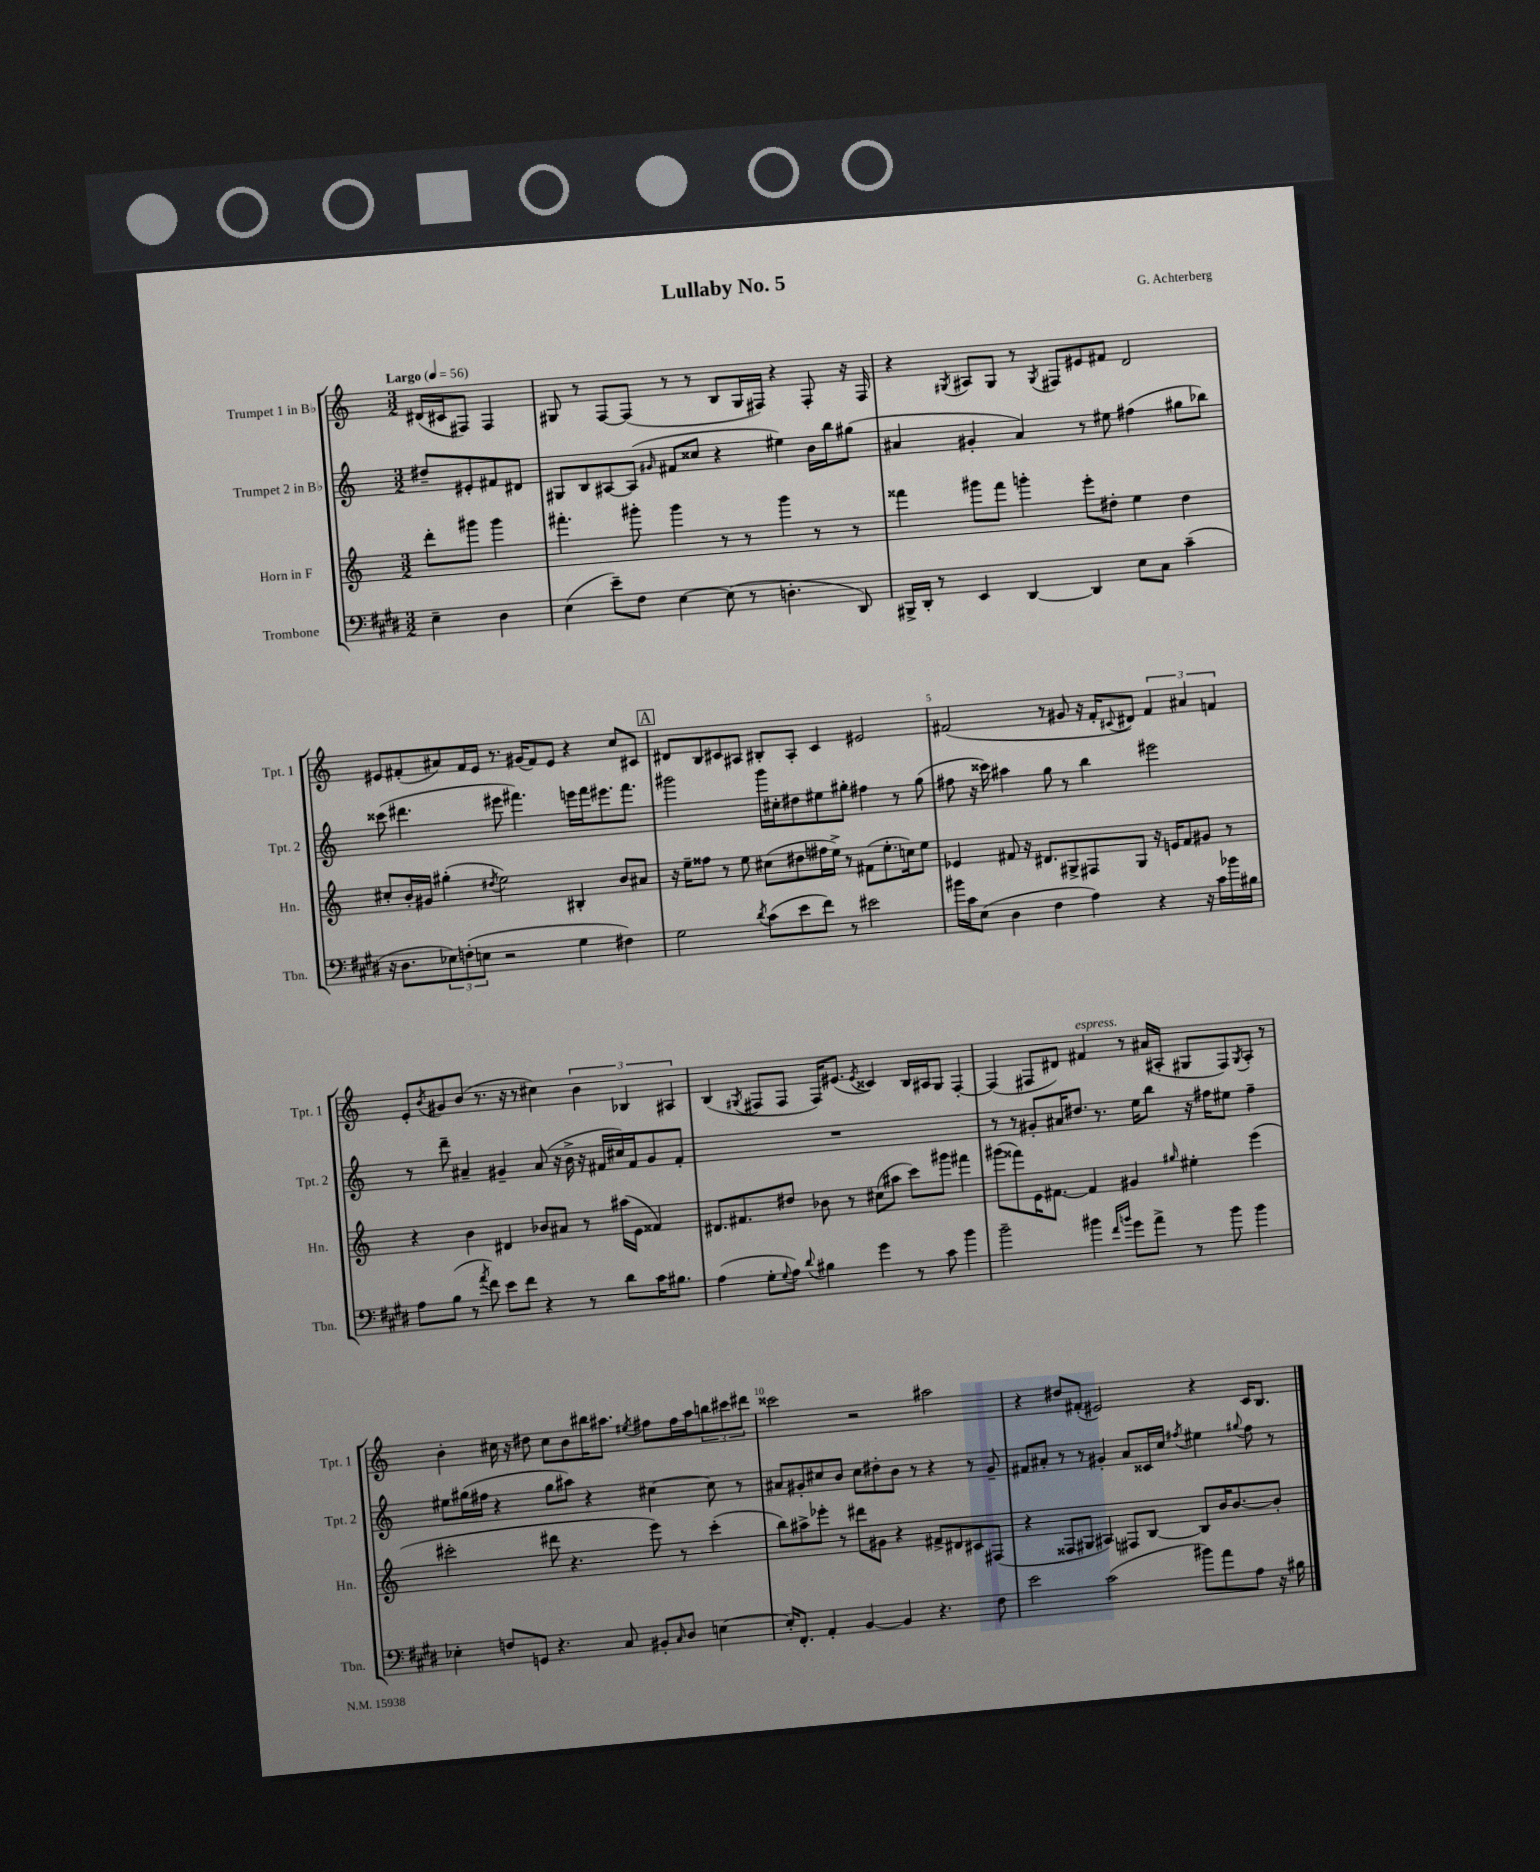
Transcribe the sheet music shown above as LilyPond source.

\header { title = "Lullaby No. 5" composer = "G. Achterberg" }
<<
\new StaffGroup <<
\new Staff = "s0" \with { instrumentName = "Trumpet 1 in Bb" shortInstrumentName = "Tpt. 1" } {
    \clef treble \key c \major \numericTimeSignature \time 3/2 \partial 2 \tempo "Largo" 4 = 56
    dis'16( cis'16 fis8) fis4 |
    gis8 r8 f8~ f8( r8 r8 b8 gis16 fis16) r4 fis8-. r16 fis16 |
    r4 \acciaccatura { gis8 } ais8 gis8 r8 \acciaccatura { gis8 } fis8 eis'8 fis'8 d'2 |
    eis'8 fis'8-.( ais'8) fis'16 eis'16 r8. gis'16( fis'8) eis'8 r4 c''8 cis'8 |
    \mark \markup { \box "A" } dis'8 b8 cis'8 ais8 bis8-. ais8-. cis'4 eis'2 |
    fis'2( r8 gis'8 r16 fis'16-. \appoggiatura { cis'8 } dis'8) \tuplet 3/2 { fis'4 ais'4 f'4 } |
    e'8-. \acciaccatura { b'8 } gis'8 b'8( r8. r16 r8 cis''4) \tuplet 3/2 { b'4 bes4 ais4 } |
    b4( \acciaccatura { gis8 } fis8 fis8 fis16) eis'8.( \acciaccatura { eis'8 } cisis'4) b16 ais16 gis8 fis4~-. |
    fis4( fis8 dis'8) fis'4^\markup { \italic "espress." } r8 ais'16( ais16-. gis8 fis8) \acciaccatura { gis8 } ais8-. r8 |
    b'4-. cis''16 r16 dis''8 cis''8 b'8 bis''16 ais''8. \acciaccatura { eis''8 } fis''8 fis''16 ais''16 \tuplet 3/2 { b''8 cis'''8 dis'''8 } |
    cisis'''2 r2 ais''2 |
    r4 dis''8 fis'8-.( eis'2) r4 c'16 b8. \bar "|." |
}
\new Staff = "s1" \with { instrumentName = "Trumpet 2 in Bb" shortInstrumentName = "Tpt. 2" } {
    \clef treble \key c \major \numericTimeSignature \time 3/2 \partial 2
    dis''8-- eis'8-. fis'8 dis'8 |
    gis8 b8 ais8~ ais8( \grace { gis'16 } fis'8 cisis''8 r4 eis''4) b'16 b''16 gis''8( |
    ais'4 gis'4-. ais'4) r8 eis''8 fis''4( gis''8 bes''8) |
    cisis'''8( dis'''4. eis'''8 fis'''4.) e'''16 fis'''16 eis'''8. fis'''8. |
    \mark \markup { \box "A" } gis'''2 gis'''16 cis''16-. dis''8 eis''8 gis''8-. fis''4 r8 gis''8( |
    fis''8 r16 cisis'''16) ais''4 g''8 r8 b''4 eis'''2 |
    r8 d'''8-- ais'4-- gis'4-- ais'8( r16 b'16-> r16 fis'16 cis''16) fis'16 gis'8 fis'8-. |
    R1. |
    r8 r8 gis'8-. ais'16 dis''8. r8. e''16 b''8 r16 fis''16 eis''8 fis''4-- |
    eis''8 gis''16( fis''16 r4 gis''8 ais''8) r4 cis''4~ cis''8 r8 |
    ais'8 gis'8-. cis''8 b'8 cis''8 dis''8-. b'8 r8 r4 r8 gis'8-- |
    fis'8 ais'8-. r8 r8 gis'4-. ais'8 cisis'16 c''16 \acciaccatura { fis''8 } eis''4 \appoggiatura { gis''8 } fis''8 r8 \bar "|." |
}
\new Staff = "s2" \with { instrumentName = "Horn in F" shortInstrumentName = "Hn." } {
    \clef treble \key c \major \numericTimeSignature \time 3/2 \partial 2
    d'''8-. gis'''8 gis'''4 |
    fis'''4.-. gis'''8-. gis'''4 r8 r8 gis'''4 r8 r8 |
    fisis'''4 gis'''8 fisis'''8 g'''4-. e'''8-. dis''8-. e''4 dis''4 |
    cis''8-. b'16-. gis'16 gis''4-.( \acciaccatura { dis''8 } e''2) bis4-. b'8 ais'8 |
    \mark \markup { \box "A" } r16 e''16-- fisis''8 r8 e''8 cis''8( dis''8 fis''16 e''16->) r8 fis'8( e''8.-. c''16) e''8 |
    ees'4 fis'8 r16 dis'8. gis8-> fis8 gis8 r16 e'16 fis'8 gis'8 r8 |
    r4 b'4 dis'4 bes'8 ais'8 r8 ais''16( e'16 fisis'4) |
    dis'8. fis'8. dis''8 bes'8 r8 cis''8( ais''8 c'''8) gis'''8 fis'''4 |
    gis'''8( fisis'''8) e'16 fis'8.~ fis'4 gis'4 \grace { gis''16 } eis''4-. e'''4( |
    cis'''2-. dis'''8 r4. e'''8) r8 cis'''4-.( |
    b''8) ais''8-> ees'''8-. r8 dis'''8 gis'8 r4 fis'8-> dis'8 cis'8 fis8( |
    r4 fisis8 gis8 ais4) fis8 b8~ b8 b'16 b'8.~ b'8-. \bar "|." |
}
\new Staff = "s3" \with { instrumentName = "Trombone" shortInstrumentName = "Tbn." } {
    \clef bass \key e \major \numericTimeSignature \time 3/2 \partial 2
    e4-- dis4 |
    e4( e'8--) fis8 e4~ e8( r8 d4.-. dis,8) |
    bis,,16-> dis,16-. r8 e,4 dis,4~ dis,4 e8 cis8 cis'4--( |
    r16 dis8. \tuplet 3/2 { ees8) f8-.( e8 } r2 gis4 fis4) |
    \mark \markup { \box "A" } gis2 \acciaccatura { dis'8 } cis'8( e'8 fis'8) r8 eis'2 |
    bis'16 cis'16 e8( dis4 fis4 a4) r4 r16 cis'16 bes'16 bis16 |
    a8 b8( r8 \acciaccatura { a'8 } fis'8) e'8 fis'8 r4 r8 dis'8 cis'16 bis8. |
    a4( gis8-. \appoggiatura { gis8 } a8) \appoggiatura { dis'8 } bis4 gis'4 r8 cis'8 b'4 |
    b'2-- bis'4 \grace { fis'16 b'16 } gis'8 a'8-> r8 b'8 b'4 |
    ees4-. f8 g,8 r4. cis8 bis,8-. \grace { cis16 } dis8 e4~ |
    e16-. fis,8.-. a,4-. b,4~ b,4 r4. fis8 |
    e'2 cis'2( bis'8) a'8 a8 r16 bis16 \bar "|." |
}
>>
>>
\layout { \context { \Score \override BarNumber.break-visibility = ##(#f #t #t) barNumberVisibility = #(every-nth-bar-number-visible 5) } }
